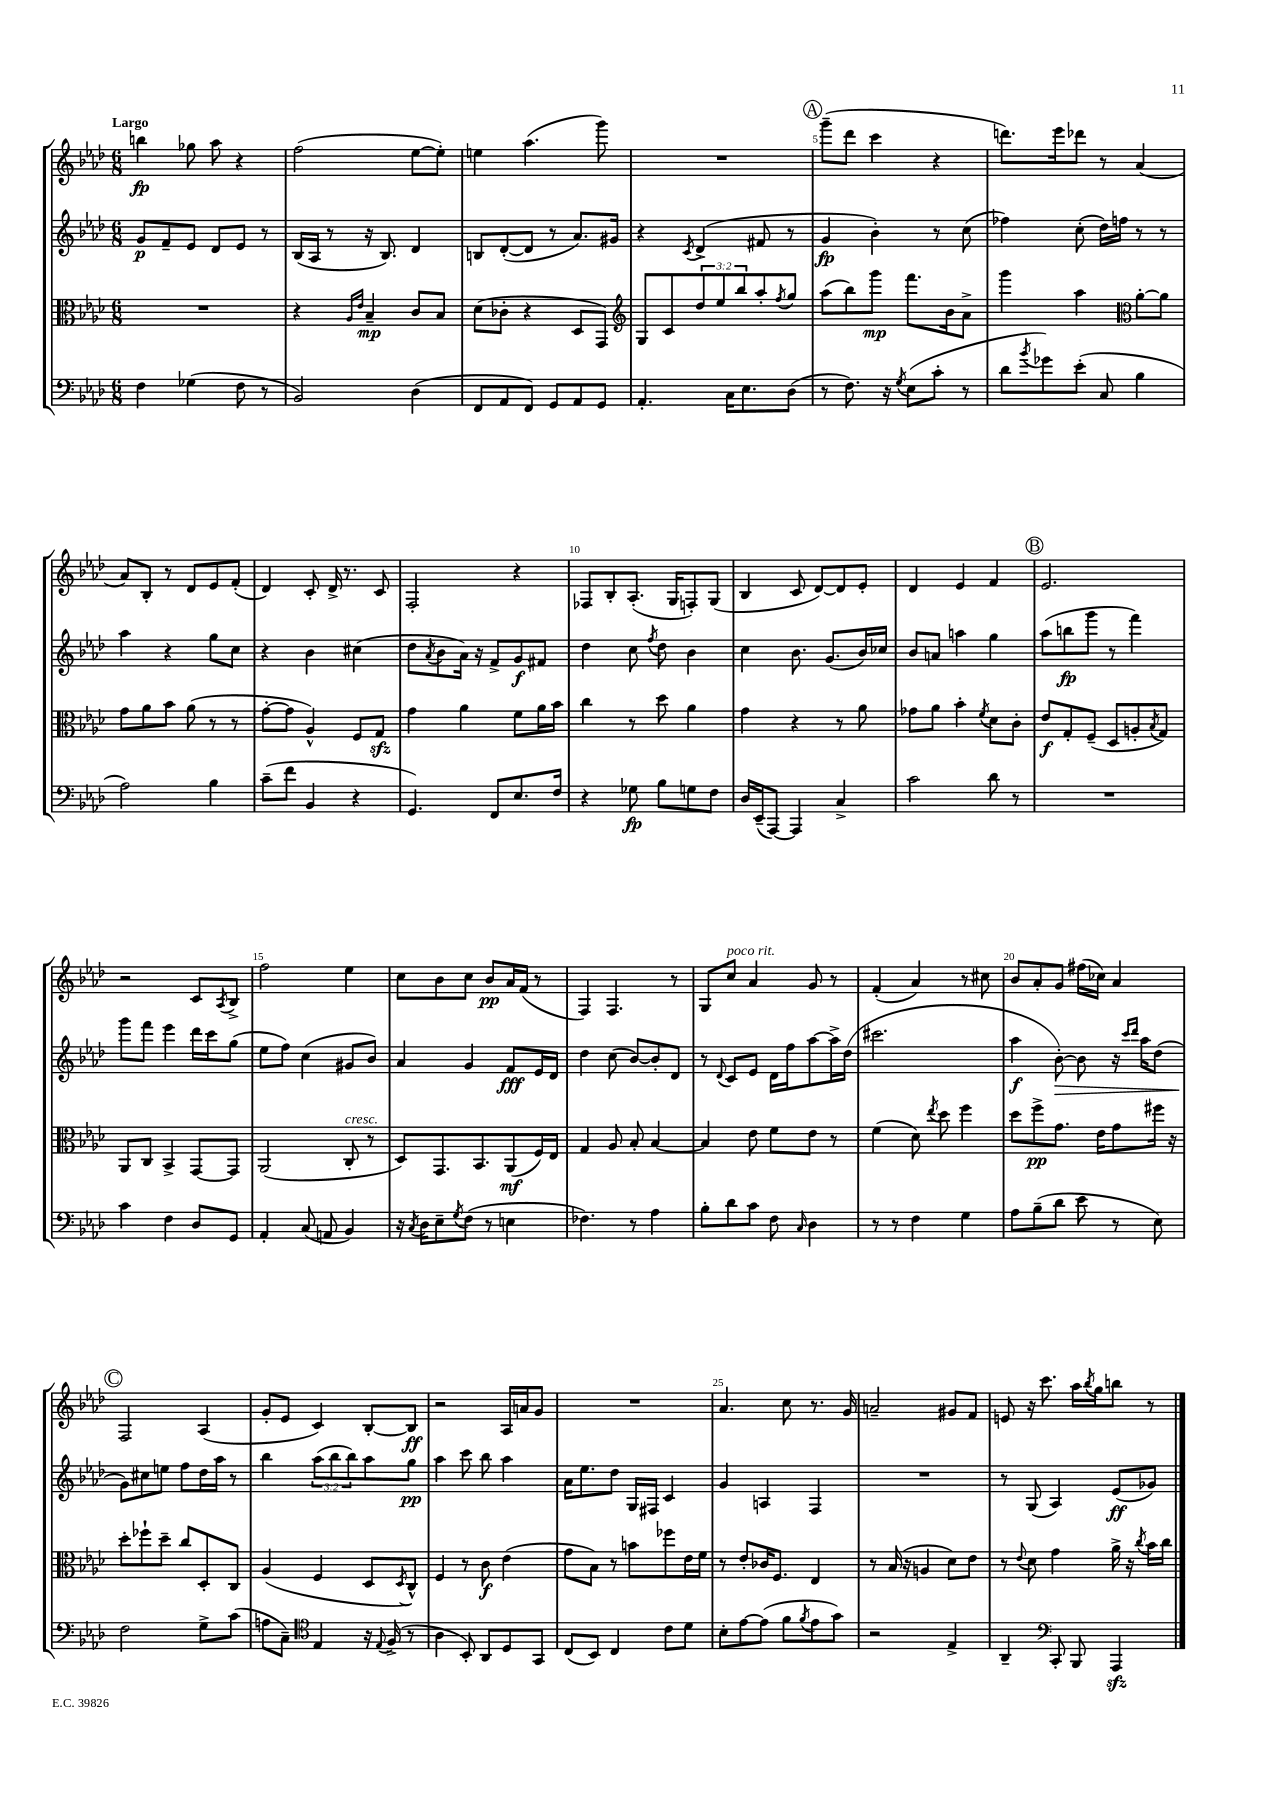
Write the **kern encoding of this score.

**kern	**dynam	**kern	**dynam	**kern	**dynam	**kern	**dynam
*part4	*part4	*part3	*part3	*part2	*part2	*part1	*part1
*staff4	*staff4	*staff3	*staff3	*staff2	*staff2	*staff1	*staff1
*clefF4	*	*clefC3	*	*clefG2	*	*clefG2	*
*k[b-e-a-d-]	*	*k[b-e-a-d-]	*	*k[b-e-a-d-]	*	*k[b-e-a-d-]	*
*M6/8	*	*M6/8	*	*M6/8	*	*M6/8	*
=1	=1	=1	=1	=1	=1	=1	=1
!	!	!	!	!	!	!LO:TX:a:B:t=Largo	!
4F\	.	2.r	.	8g/L	p	4bbn\	fp
.	.	.	.	8f~/	.	.	.
(4G-X\	.	.	.	8e-/J	.	8gg-X\	.
.	.	.	.	8d-/L	.	8aa-\	.
8F\	.	.	.	8e-/J	.	4r	.
8r	.	.	.	8r	.	.	.
=2	=2	=2	=2	=2	=2	=2	=2
2BB-/)	.	4r	.	(16B-/LL	.	(2ff\	.
.	.	.	.	16A-/JJ	.	.	.
.	.	.	.	8r	.	.	.
.	.	16qqA-/LL	.	.	.	.	.
.	.	16qqe-/JJ	.	.	.	.	.
.	.	4B-~/	mp	16r	.	.	.
.	.	.	.	8.B-/)	.	.	.
(4D-\	.	8c/L	.	4d-/	.	[8ee-\L	.
.	.	8B-/J	.	.	.	8ee-'\J])	.
=3	=3	=3	=3	=3	=3	=3	=3
8FF/L	.	(8d-\L	.	8Bn/L	.	4een\	.
8AA-/	.	8c-X'\J	.	([8d-'/	.	.	.
8FF/J)	.	4r	.	8d-/J]	.	(4.aa-\	.
8GG/L	.	.	.	8r	.	.	.
8AA-/	.	8D-/L	.	8.a-/L)	.	.	.
8GG/J	.	8GG/J)	.	.	.	8ggg\)	.
.	.	.	.	16g#X/Jk	.	.	.
=4	=4	=4	=4	=4	=4	=4	=4
*	*	*clefG2	*	*	*	*	*
4.AA-'/	.	8G/L	.	4r	.	2.r	.
.	.	8c/	.	.	.	.	.
.	.	.	.	8qc/	.	.	.
.	.	12dd-/	.	(4d-^/	.	.	.
.	.	12ee-/	.	.	.	.	.
16C\KL	.	.	.	.	.	.	.
.	.	12bb-/	.	.	.	.	.
8.E-\	.	.	.	.	.	.	.
.	.	8aa-'/	.	8f#X/	.	.	.
.	.	8qff/	.	.	.	.	.
(8D-\J	.	8gg/J	.	8r	.	.	.
!!LO:REH:place=s1:t=A
=5	=5	=5	=5	=5	=5	=5	=5
8r	.	(8aa-\L	.	4g/	fp	(8ggg~\L	.
8.F\)	.	8bb-\)	.	.	.	8ddd-\J	.
.	.	8ggg\J	mp	4b-'\)	.	4ccc\	.
16r	.	.	.	.	.	.	.
8qG/	.	.	.	.	.	.	.
(8E-\L	.	8.fff\L	.	.	.	.	.
8c'\J	.	.	.	8r	.	4r	.
.	.	16b-\k	.	.	.	.	.
8r	.	8a-^\J	.	(8cc\	.	.	.
=6	=6	=6	=6	=6	=6	=6	=6
8d-\L	.	4ggg\	.	4ff-X\)	.	8.dddn\L)	.
8qb-/	.	.	.	.	.	.	.
8g-X\)	.	.	.	.	.	.	.
.	.	.	.	.	.	16eee-\k	.
(8e-'\J	.	4aa-\	.	(8cc'\	.	8ddd-X\J	.
8C/	.	.	.	16dd-\LL)	.	8r	.
.	.	.	.	16ffn\JJ	.	.	.
*	*	*clefC3	*	*	*	*	*
4B-\	.	[8a-'\L	.	8r	.	(4a-/	.
.	.	8a-\J]	.	8r	.	.	.
!!LO:LB:g=z
=7	=7	=7	=7	=7	=7	=7	=7
2A-\)	.	8g\L	.	4aa-\	.	8a-/L)	.
.	.	8a-\	.	.	.	8B-'/J	.
.	.	8b-\J	.	4r	.	8r	.
.	.	(8a-\	.	.	.	8d-/L	.
4B-\	.	8r	.	8gg\L	.	8e-/	.
.	.	8r	.	8cc\J	.	(8f'/J	.
=8	=8	=8	=8	=8	=8	=8	=8
(8c~\L	.	[8g'\L	.	4r	.	4d-/)	.
8f\J	.	8g\J]	.	.	.	.	.
4BB-/	.	4A-^^/)	.	4b-\	.	8c'/	.
.	.	.	.	.	.	16d-^/	.
.	.	.	.	.	.	8.r	.
4r	.	8F/L	.	(4cc#X\	.	.	.
.	.	8Gzz/J	.	.	.	8c/	.
=9	=9	=9	=9	=9	=9	=9	=9
4.GG/)	.	4g\	.	8dd-\L	.	2F'/	.
.	.	.	.	8qa-/	.	.	.
.	.	.	.	8b-\	.	.	.
.	.	4a-\	.	16a-\Jk)	.	.	.
.	.	.	.	16r	.	.	.
8FF/L	.	.	.	8f^/L	.	.	.
8.E-/	.	8f\L	.	8g/	f	4r	.
.	.	16a-\L	.	8f#X/J	.	.	.
16F/Jk	.	16b-\JJ	.	.	.	.	.
=10	=10	=10	=10	=10	=10	=10	=10
4r	.	4cc\	.	4dd-\	.	8F-X/L	.
.	.	.	.	.	.	8B-'/	.
8G-X\	fp	8r	.	8cc\	.	(8.A-'/J	.
.	.	.	.	8qff/	.	.	.
8B-\L	.	8dd-\	.	8dd-\	.	.	.
.	.	.	.	.	.	16G/KL	.
8Gn\	.	4a-\	.	4b-\	.	8Fn'/)	.
8F\J	.	.	.	.	.	(8G/J	.
=11	=11	=11	=11	=11	=11	=11	=11
16D-/LL	.	4g\	.	4cc\	.	4B-/	.
(16EE-~/J	.	.	.	.	.	.	.
[8AAA-/J)	.	.	.	.	.	.	.
4AAA-/]	.	4r	.	8.b-\	.	8c/	.
.	.	.	.	.	.	[8d-/L)	.
.	.	.	.	(8.g/L	.	.	.
4C^/	.	8r	.	.	.	8d-/]	.
.	.	8a-\	.	16b-/L)	.	8e-'/J	.
.	.	.	.	16cc-X/JJ	.	.	.
=12	=12	=12	=12	=12	=12	=12	=12
2c\	.	8g-X\L	.	8b-/L	.	4d-/	.
.	.	8a-\J	.	8an/J	.	.	.
.	.	4b-'\	.	4aan\	.	4e-/	.
.	.	8qf/	.	.	.	.	.
8d-\	.	8d-\L	.	4gg\	.	4f/	.
8r	.	8c'\J	.	.	.	.	.
!!LO:REH:place=s1:t=B
=13	=13	=13	=13	=13	=13	=13	=13
2.r	.	8e-/L	f	(8aa-\L	.	2.e-/	.
.	.	8G'/	.	8bbn\	fp	.	.
.	.	(8F~/J	.	8ggg\J	.	.	.
.	.	8D-/L	.	8r	.	.	.
.	.	8An'/	.	4fff\)	.	.	.
.	.	8qB-/	.	.	.	.	.
.	.	8G/J)	.	.	.	.	.
!!LO:LB:g=z
=14	=14	=14	=14	=14	=14	=14	=14
4c\	.	8AA-/L	.	8ggg\L	.	2r	.
.	.	8C/J	.	8fff\J	.	.	.
4F\	.	4BB-^/	.	4eee-\	.	.	.
8D-/L	.	[8GG/L	.	16ddd-\LL	.	8c/L	.
.	.	.	.	16ccc\J	.	.	.
.	.	.	.	.	.	8qA-/	.
8GG/J	.	8GG/J]	.	(8gg\J	.	8B-^/J	.
=15	=15	=15	=15	=15	=15	=15	=15
4AA-'/	.	(2AA-/	.	8ee-\L	.	2ff\	.
.	.	.	.	8ff\J)	.	.	.
(8C/	.	.	.	(4cc\	.	.	.
8AAn/	.	.	.	.	.	.	.
!	!	!LO:TX:a:i:t=cresc.	!	!	!	!	!
4BB-/)	.	8C'/	.	8g#X/L	.	4ee-\	.
.	.	8r	.	8b-/J)	.	.	.
=16	=16	=16	=16	=16	=16	=16	=16
16r	.	8D-/L)	.	4a-/	.	8cc\L	.
8qC/	.	.	.	.	.	.	.
16D-\KL	.	.	.	.	.	.	.
8E-~\	.	8.GG/	.	.	.	8b-\	.
8qG/	.	.	.	.	.	.	.
(8F\J	.	.	.	4g/	.	8cc\J	.
.	.	8.BB-/	.	.	.	.	.
8r	.	.	.	.	.	8b-/L	pp
4En\	.	(8AA-/	mf	8f/L	fff	16a-/L	.
.	.	.	.	.	.	(16f/JJ	.
.	.	16F/L)	.	16e-/L	.	8r	.
.	.	16E-/JJ	.	16d-/JJ	.	.	.
=17	=17	=17	=17	=17	=17	=17	=17
4.F-X\)	.	4G/	.	4dd-\	.	4F/)	.
.	.	8A-/	.	(8cc\	.	4.F/	.
8r	.	8B-'/	.	[8b-/L)	.	.	.
4A-\	.	[4B-/	.	8b-'/]	.	.	.
.	.	.	.	8d-/J	.	8r	.
=18	=18	=18	=18	=18	=18	=18	=18
8B-'\L	.	4B-/]	.	8r	.	8G/L	.
.	.	.	.	8qqd-/	.	.	.
!	!	!	!	!	!	!LO:TX:a:i:t=poco rit.	!
8d-\	.	.	.	8c/L	.	8cc/J	.
8c\J	.	8e-\	.	8e-/J	.	4a-/	.
8F\	.	8f\L	.	16d-\LL	.	.	.
.	.	.	.	16ff\J	.	.	.
16qqC/	.	.	.	.	.	.	.
4D-\	.	8e-\J	.	[8aa-\	.	8g/	.
.	.	8r	.	16aa-^\L]	.	8r	.
.	.	.	.	(16dd-\JJ	.	.	.
=19	=19	=19	=19	=19	=19	=19	=19
8r	.	(4f\	.	2.ccc#X\	.	(4f'/	.
8r	.	.	.	.	.	.	.
4F\	.	8d-\)	.	.	.	4a-/)	.
.	.	8qee-/	.	.	.	.	.
.	.	8dd-\	.	.	.	.	.
4G\	.	4ff\	.	.	.	8r	.
.	.	.	.	.	.	8cc#X\	.
=20	=20	=20	=20	=20	=20	=20	=20
8A-\L	.	8dd-\L	.	4aa-\	f	8b-/L	.
(8B-~\	.	8ff^\	pp	.	.	8a-'/	.
!	!	!	!	!	!LO:HP:b	!	!
8d-\J	.	8.g\J	.	[8b-'\)	>	8g/J	.
8e-\	.	.	.	8b-\]	.	(16ff#X\LL	.
.	.	16e-\KL	.	.	.	16cc-X\JJ)	.
8r	.	8g\	.	16r	.	4a-/	.
.	.	.	.	16qqccc/LL	.	.	.
.	.	.	.	16qqddd-/JJ	.	.	.
.	.	.	.	16aa-\KL	.	.	.
8E-\)	.	16ff#X\Jk	.	(8dd-\J	.	.	.
.	.	16r	.	.	.	.	.
!!LO:LB:g=z
!!LO:REH:place=s1:t=C
=21	=21	=21	=21	=21	=21	=21	=21
2F\	.	8dd-'\L	.	8g\L)	.	2F/	.
.	.	8ff-X`\	.	8cc#X\	]	.	.
.	.	8dd-~\J	.	8een\J	.	.	.
.	.	8cc/L	.	8ff\L	.	.	.
8G^\L	.	8D-'/	.	16dd-\L	.	(4A-/	.
.	.	.	.	16aa-\JJ	.	.	.
(8c\J	.	8C/J	.	8r	.	.	.
=22	=22	=22	=22	=22	=22	=22	=22
8An\L	.	(4A-/	.	4bb-\	.	8g'/L	.
8C~\J)	.	.	.	.	.	8e-/J	.
*clefC4	*	*	*	*	*	*	*
4E-/	.	4F/	.	(12aa-\L	.	4c/)	.
.	.	.	.	12bb-\	.	.	.
.	.	.	.	12bb-\)	.	.	.
16r	.	8D-/L	.	8aa-\	.	[8B-'/L	.
8qqE-/	.	.	.	.	.	.	.
(16F^/	.	.	.	.	.	.	.
.	.	8qD-/	.	.	.	.	.
8r	.	8C^^/J)	.	8gg\J	pp	8B-/J]	ff
=23	=23	=23	=23	=23	=23	=23	=23
4A-\	.	4F/	.	4aa-\	.	2r	.
8BB-'/)	.	8r	.	8ccc\	.	.	.
8AA-/L	.	8c\	f	8bb-\	.	.	.
8D-/	.	(4e-\	.	4aa-\	.	16A-/LL	.
.	.	.	.	.	.	16an/J	.
8GG/J	.	.	.	.	.	8g/J	.
=24	=24	=24	=24	=24	=24	=24	=24
(8C/L	.	8g\L	.	16a-\KL	.	2.r	.
.	.	.	.	8.ee-\	.	.	.
8BB-/J)	.	8B-\J)	.	.	.	.	.
4C/	.	8r	.	8dd-\J	.	.	.
.	.	8bn\L	.	16G/LL	.	.	.
.	.	.	.	16F#X/JJ	.	.	.
8c\L	.	8ff-X\	.	4c/	.	.	.
8d-\J	.	16e-\L	.	.	.	.	.
.	.	16f\JJ	.	.	.	.	.
=25	=25	=25	=25	=25	=25	=25	=25
8B-'\L	.	8r	.	4g/	.	4.a-/	.
[8e-\	.	8e-'/L	.	.	.	.	.
(8e-\J]	.	16c-X/K	.	4An/	.	.	.
.	.	8.F/J	.	.	.	.	.
8f\L	.	.	.	.	.	8cc\	.
8qf/	.	.	.	.	.	.	.
8e-\	.	4E-/	.	4F/	.	8.r	.
8g\J)	.	.	.	.	.	.	.
.	.	.	.	.	.	16g/	.
=26	=26	=26	=26	=26	=26	=26	=26
2r	.	8r	.	2.r	.	2an~/	.
.	.	(16B-/	.	.	.	.	.
.	.	16r	.	.	.	.	.
.	.	4An/	.	.	.	.	.
4E-^/	.	8d-\L)	.	.	.	8g#X/L	.
.	.	8e-\J	.	.	.	8f/J	.
=27	=27	=27	=27	=27	=27	=27	=27
4AA-~/	.	8r	.	8r	.	8en/	.
.	.	8qqe-/	.	.	.	.	.
.	.	8d-\	.	(8G/	.	16r	.
.	.	.	.	.	.	8.ccc\	.
*clefF4	*	*	*	*	*	*	*
8CC'/	.	4g\	.	4A-/)	.	.	.
8BBB-/	.	.	.	.	.	16aa-\LL	.
.	.	.	.	.	.	8qbb-/	.
.	.	.	.	.	.	16gg\J	.
4AAA-zz/	.	16a-^\	.	(8e-/L	ff	8bbn\J	.
.	.	16r	.	.	.	.	.
.	.	8qcc/	.	.	.	.	.
.	.	16b-\LL	.	8g-X/J)	.	8r	.
.	.	16cc\JJ	.	.	.	.	.
==	==	==	==	==	==	==	==
*-	*-	*-	*-	*-	*-	*-	*-
